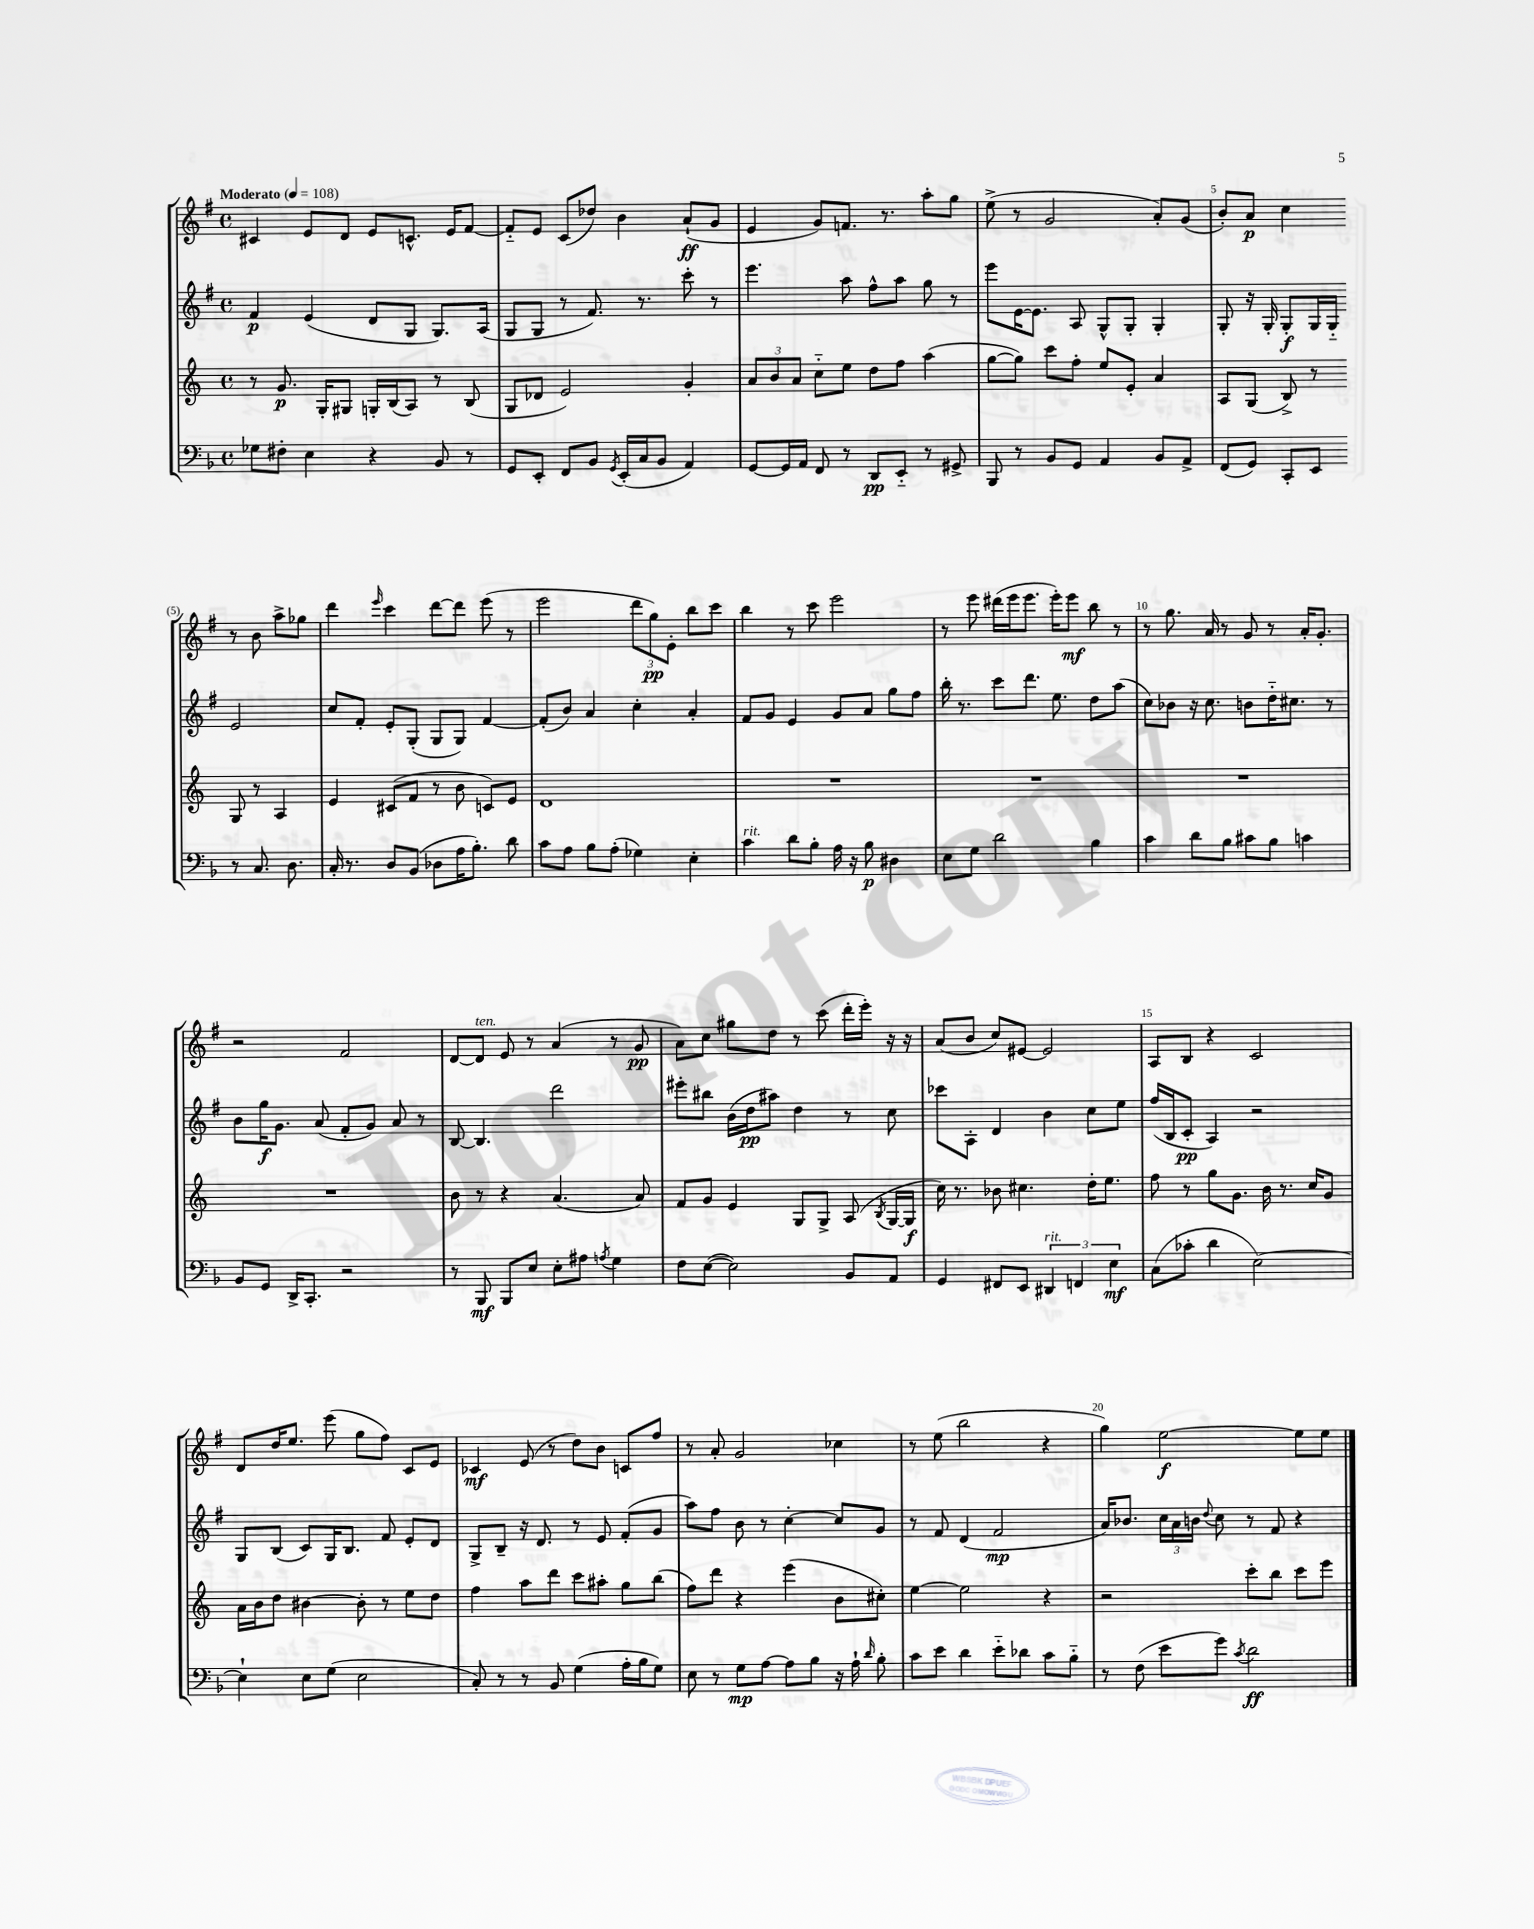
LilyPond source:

<<
\new StaffGroup <<
\new Staff = "s0" {
    \clef treble \key g \major \defaultTimeSignature \time 4/4 \tempo "Moderato" 4 = 108
    \autoBeamOff cis'4 e'8[ d'8] e'8[ c'8.]-^ e'16[ fis'8]~ |
    fis'8[-_ e'8] c'8[( des''8]) b'4 a'8[-!\ff( g'8] |
    e'4 g'8[) f'8.] r8. a''8[-. g''8] |
    e''8->( r8 g'2 a'8[-.) g'8]( |
    b'8[-.) a'8]\p c''4 r8 b'8 a''8[-> ges''8] |
    d'''4 \grace { e'''16 } c'''4 d'''8[~ d'''8] e'''8( r8 |
    e'''2 \tuplet 3/2 { d'''8[ g''8\pp) e'8]-. } b''8[ c'''8] |
    b''4 r8 c'''8 e'''2 |
    r8 e'''8 dis'''16[( e'''16 e'''8.] e'''16[-.) e'''8]\mf b''8 r8 |
    r8 g''8. a'16 r8 g'8 r8 a'16[-. g'8.]-. |
    r2 fis'2 |
    d'8[~ d'8]^\markup { \italic "ten." } e'8 r8 a'4( r8 g'8\pp |
    a'8[) c''8] gis''8[ d''8] r8 c'''8( d'''16[-. e'''16]-.) r16 r16 |
    a'8[( b'8] c''8[) eis'8]~ eis'2 |
    a8[ b8] r4 c'2 |
    d'8[ d''16 e''8.] e'''8( g''8[ fis''8]) c'8[ e'8] |
    ces'4\mf e'8( r8 d''8[) b'8] c'8[ fis''8] |
    r8 a'8-. g'2 ces''4 |
    r8 e''8( b''2 r4 |
    g''4) e''2~\f e''8[ e''8] \bar "|." |
}
\new Staff = "s1" {
    \clef treble \key g \major \defaultTimeSignature \time 4/4
    \autoBeamOff fis'4\p e'4( d'8[ g8] g8.[) a16]( |
    g8[ g8] r8 fis'8.) r8. c'''8-. r8 |
    e'''4. a''8 fis''8[-^ a''8] g''8 r8 |
    e'''8[ e'16~ e'8.] a8 g8[-^ g8]-. g4-. |
    g8-. r16 g16-. g8[-.\f g16 g16]-_ e'2 |
    c''8[ fis'8]-. e'8[-. g8]-.( g8[ g8]) fis'4~ |
    fis'8[-.( b'8]) a'4 c''4-. a'4-. |
    fis'8[ g'8] e'4 g'8[ a'8] g''8[ fis''8] |
    b''16-. r8. c'''8[ d'''8.] e''8. d''8[ a''8]( |
    c''8[) bes'8] r16 c''8. b'8[ d''16-_ cis''8.] r8 |
    b'8[ g''16\f g'8.] a'8( fis'8[-. g'8]) a'8 r8 |
    b8~ b4. d'''2 |
    eis'''8[-. bis''8] b'16[( d''16\pp ais''8]) d''4 r8 c''8 |
    ces'''8[ a8]-. d'4 b'4 c''8[ e''8] |
    fis''16[( b16 c'8]-.\pp a4) r2 |
    g8[ b8]( c'8[) g16 b8.] fis'8 e'8[-. d'8] |
    g8[-> b8]-- r16 d'8. r8 e'8 fis'8[-.( g'8] |
    a''8[) fis''8] b'8 r8 c''4~-. c''8[ g'8] |
    r8 fis'8 d'4( fis'2\mp |
    a'16[) bes'8.] \tuplet 3/2 { c''16[ a'16 b'16] } \appoggiatura { d''8 } c''8 r8 fis'8 r4 \bar "|." |
}
\new Staff = "s2" {
    \clef treble \key c \major \defaultTimeSignature \time 4/4
    \autoBeamOff r8 g'8.\p g16[-. gis8] g16[-. b16( a8]) r8 b8( |
    g8[ des'8] e'2) g'4-. |
    \tuplet 3/2 { a'8[ b'8 a'8] } c''8[-_ e''8] d''8[ f''8] a''4( |
    g''8[~ g''8]) c'''8[ f''8]-. e''8[ e'8]-. a'4 |
    a8[ g8]( b8->) r8 g8 r8 a4 |
    e'4 cis'8[( f'8] r8 b'8 c'8[) e'8] |
    d'1 |
    R1 |
    R1 |
    R1 |
    R1 |
    b'8 r8 r4 a'4.( a'8) |
    f'8[ g'8] e'4 g8[ g8]-> a8( \acciaccatura { b8 } g16[~ g16]\f |
    c''16) r8. bes'8 cis''4. d''16[-. e''8.] |
    f''8 r8 g''8[ g'8.] b'16 r8. c''16[ g'8] |
    a'16[ b'16 d''8] bis'4~ bis'8-. r8 e''8[ d''8] |
    f''4 a''8[ d'''8] c'''8[ ais''8]-. g''8[ b''8]( |
    f''8[) d'''8] r4 e'''4( b'8[ cis''8]-.) |
    e''4~ e''2 r4 |
    r2 c'''8[-. b''8] c'''8[ e'''8] \bar "|." |
}
\new Staff = "s3" {
    \clef bass \key f \major \defaultTimeSignature \time 4/4
    \autoBeamOff ges8[ fis8]-. e4 r4 bes,8 r8 |
    g,8[ e,8]-. f,8[ bes,8] \acciaccatura { g,8 } e,16[-.( c16 bes,8] a,4) |
    g,8[~ g,16 a,16] f,8 r8 d,8[\pp e,8]-_ r8 gis,8-> |
    bes,,8 r8 bes,8[ g,8] a,4 bes,8[ a,8]-> |
    f,8[( g,8]) c,8[-. e,8] r8 c8. d8. |
    c16-. r8. d8[ bes,8]( des8[ a16 bes8.]-.) d'8 |
    c'8[ a8] bes8[ a8]-.( ges4) e4-. |
    c'4^\markup { \italic "rit." } d'8[ bes8]-. a16 r16 bes8\p dis4 |
    e8[ g8] d'2 bes4 |
    c'4 d'8[ bes8] cis'8[ bes8] c'4 |
    bes,8[ g,8] d,16[-> c,8.]-. r2 |
    r8 bes,,8\mf bes,,8[ e8] e8[-. ais8] \acciaccatura { a8 } g4 |
    f8[ e8]~( e2) bes,8[ a,8] |
    g,4 fis,8[ e,8] \tuplet 3/2 { dis,4^\markup { \italic "rit." } f,4 e4\mf } |
    c8[( ces'8]-. d'4 e2~) |
    e4-! e8[ g8]( e2 |
    c8-.) r8 r8 bes,8 g4( a16[-. bes16 g8]) |
    e8 r8 g8[\mp a8]~ a8[ bes8] r16 a16-! \grace { d'16 } bes8-. |
    c'8[ e'8] d'4 e'8[-_ des'8] c'8[ bes8]-_ |
    r8 f8( e'8[ g'8]) \acciaccatura { c'8 } d'2\ff \bar "|." |
}
>>
>>
\layout { \context { \Score \override BarNumber.break-visibility = ##(#f #t #t) barNumberVisibility = #(every-nth-bar-number-visible 5) } }
